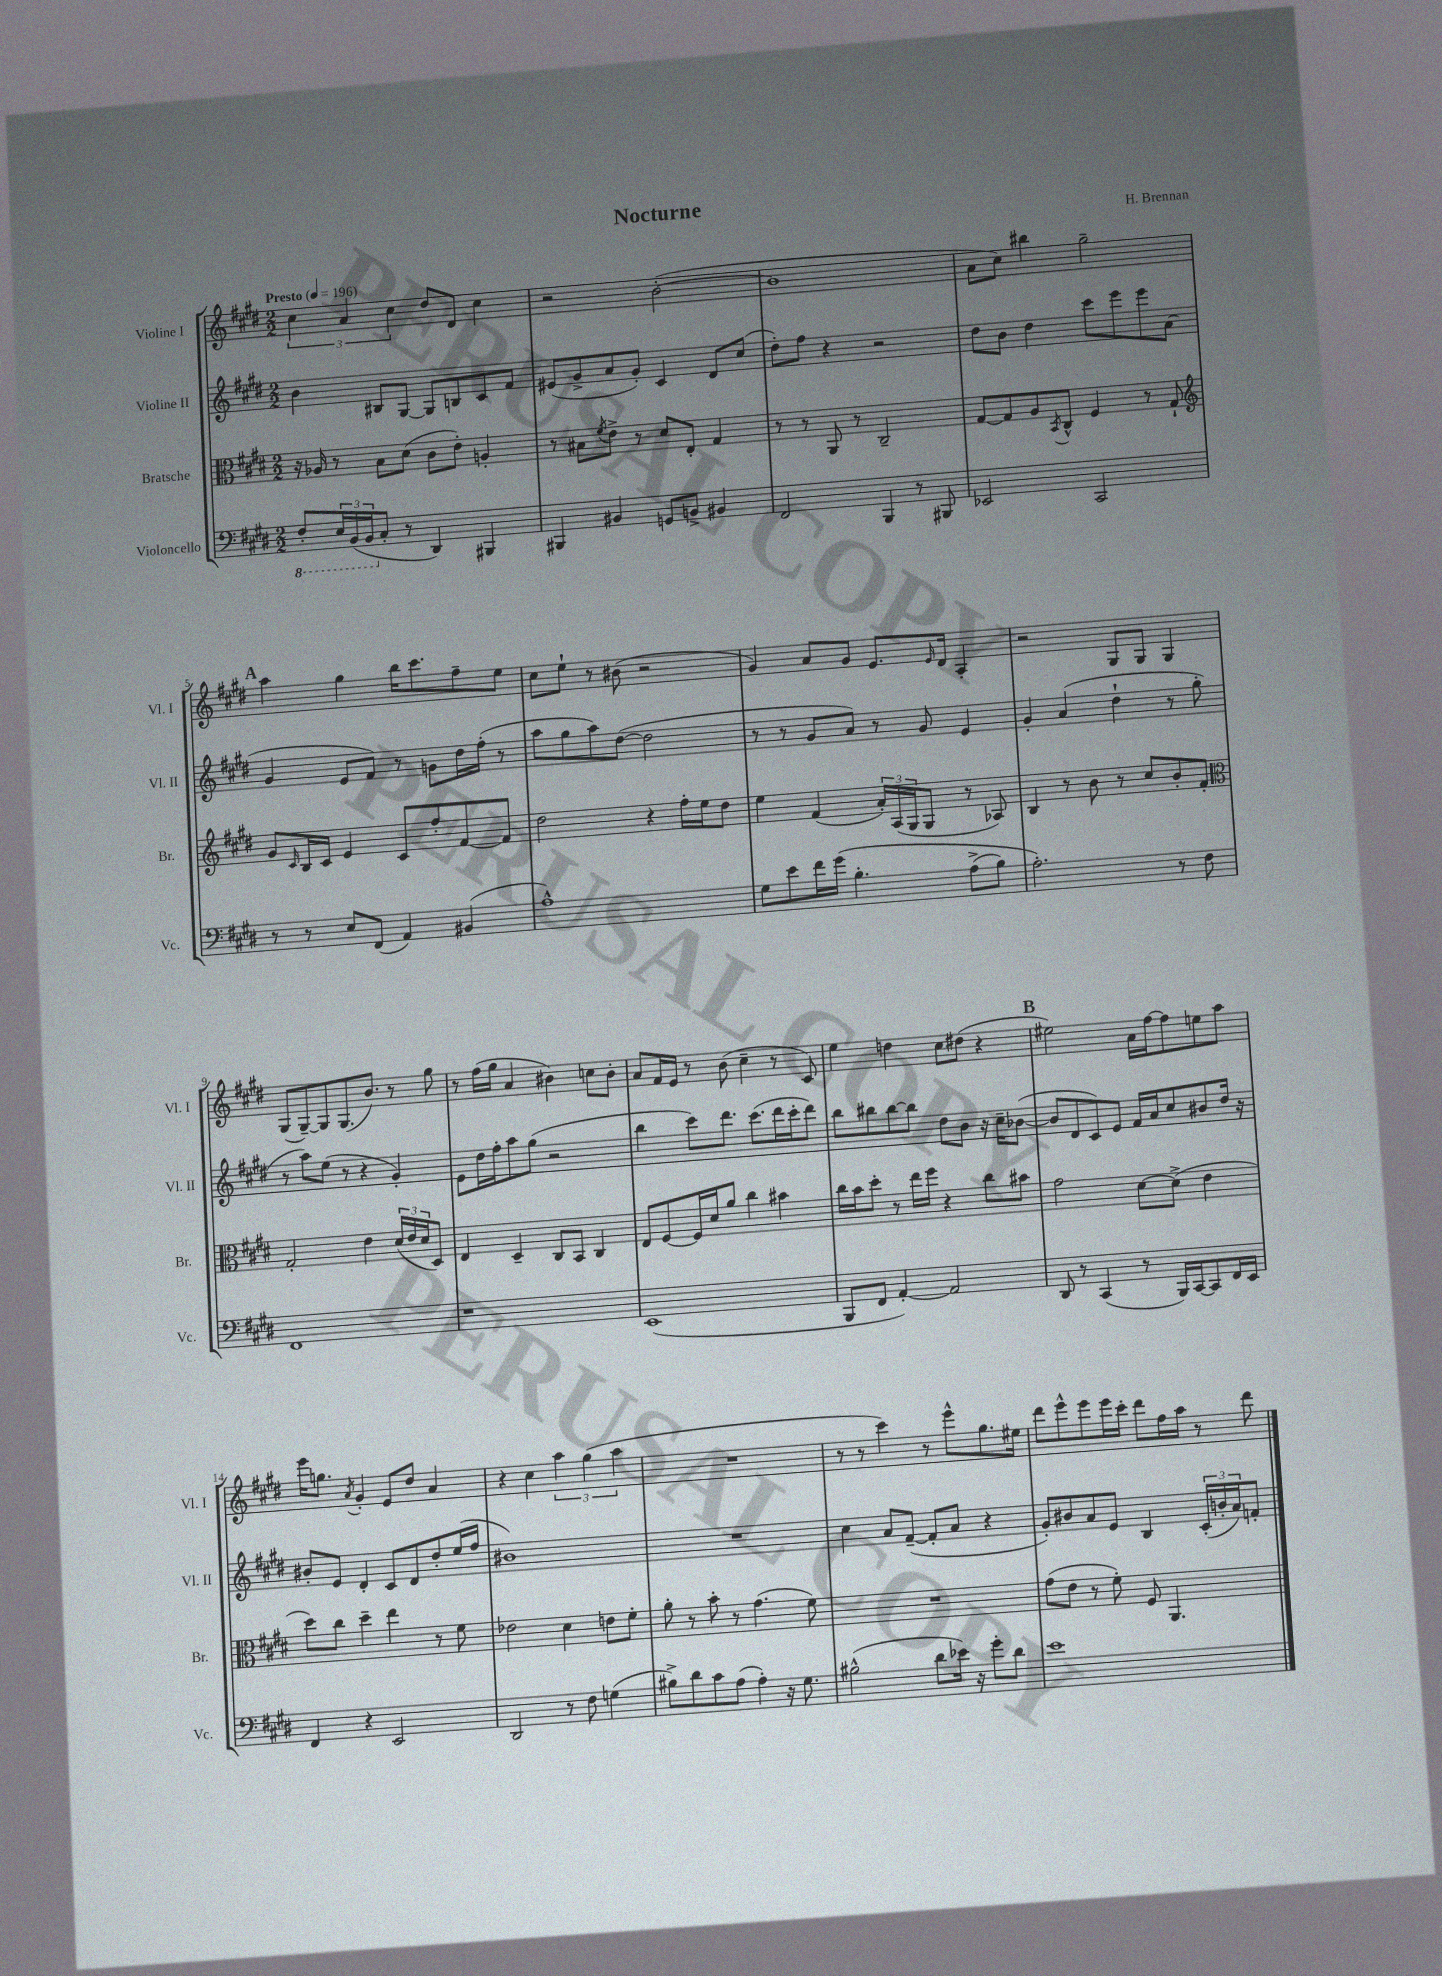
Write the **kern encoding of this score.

**kern	**kern	**kern	**kern
*staff4	*staff3	*staff2	*staff1
*clefF4	*clefC3	*clefG2	*clefG2
*k[f#c#g#d#]	*k[f#c#g#d#]	*k[f#c#g#d#]	*k[f#c#g#d#]
*M2/2	*M2/2	*M2/2	*M2/2
*MM196	*MM196	*MM196	*MM196
8FF#'	16r	4b	6cc#
.	16A-	.	.
24EE	8r	.	.
(24BBB	.	.	6a
24BBB	.	.	.
8C#'	8B	8B#	.
.	.	.	6cc#
8r	(8d#	[8G#	.
4DD#)	8c#	8G#]	8dd#
.	8e')	8B	8d#
4BBB#	4A'	8c#	4cc#
.	.	8f#	.
=	=	=	=
4BBB#	8r	(8e#	2r
.	8B#	8g#^	.
.	8qf#	.	.
4BB#	8e^	8a	.
.	8r	8g#')	.
8GG	8d#	4c#	([2b'
8BB^	8E'	.	.
4BB#	4G#	8d#	.
.	.	(8cc#	.
=	=	=	=
2FF#	8r	8dd#')	1b]
.	8r	8ff#	.
.	8AA	4r	.
.	8r	.	.
4BBB	2C#~	2r	.
8r	.	.	.
8BBB#	.	.	.
=	=	=	=
2EE-	[8G#	8dd#	8a
.	8G#]	8b	8cc#)
.	8A	4dd#	4bb#
.	8qBB	.	.
.	8C#^^	.	.
2CC#	4F#	8ccc#	2gg#~
.	.	8eee	.
.	8r	8eee	.
.	8G#`	(8a	.
=	=	=	=
*	*clefG2	*	*
8r	8g#	4g#	4aa
.	16qqc#	.	.
8r	16B	.	.
.	16c#	.	.
8E	4e	8e	4gg#
(8FF#	.	8f#)	.
4AA)	8c#	8r	16bb
.	.	.	8.ccc#
.	8ff#'	8g	.
(4BB#	[8f#	16dd#	8ff#~
.	.	(16ff#'	.
.	8f#]	8r	8ee
=	=	=	=
1A^^)	2dd#	8aa	8cc#
.	.	8gg#	8ee`
.	.	8aa)	8r
.	.	([8dd#	(8b#
.	4r	2dd#]	2r
.	16ff#'	.	.
.	16ee	.	.
.	8dd#	.	.
=	=	=	=
8G#	4ee	8r	4g#)
8e	.	8r	.
16f#	(4f#	8g#	8a
&(16g#	.	.	.
4.B'	.	8a)	8g#
.	24a')	8r	8.e
.	(24A	.	.
.	24G#	.	.
.	8G#	8g#	.
.	.	.	16qqe
.	.	.	16d#
(8A^	8r	4e	4A'
8B)	8A-)	.	.
=	=	=	=
2.A'&)	4B	4g#'	2r
.	8r	(4a	.
.	8b	.	.
.	8r	4dd#`	8G#
.	8cc#	.	8G#
8r	8b'	8r	4G#
8F#	8f#'	8gg#'	.
=	=	=	=
*	*clefC3	*	*
1FF#	2G#'	8r	(8G#
.	.	8aa)	[8G#~)
.	.	(8ee	8G#]
.	.	8r	(8.G#
.	4e	4r	.
.	.	.	8.b)
.	(24d#	4g#')	8r
.	24e	.	.
.	24d#	.	.
.	8D#)	.	8gg#
=	=	=	=
1r	4E	8e	8r
.	.	16dd#	(16ff#
.	.	16ff#'	16gg#
.	4D#~	8aa	4a
.	.	(8gg#	.
.	8C#	2r	4b#)
.	8BB	.	.
.	4C#	.	8cc
.	.	.	8b#'
=	=	=	=
(1EE	8E	4bb	8a
.	[8F#	.	16f#
.	.	.	16e
.	16F#]	8ccc#)	8r
.	16d#	.	.
.	8a	8.ddd#	(8b
.	4cc#	.	4cc#~
.	.	(8.ccc#	.
.	4b#	16ddd#	8r
.	.	16ccc#'	.
.	.	8ddd#)	8c#)
=	=	=	=
8BBB	16cc#	8bb	4ee
.	16b	.	.
8FF#	8dd#'	8bb#	.
[4AA')	8r	[8bb#	4dd
.	16ee	8bb#]	.
.	16ff#	.	.
2AA]	4r	8dd#	8cc#
.	.	8b	(8dd#
.	8cc#	16r	4r
.	.	16cc#~	.
.	8b#	([8b-	.
=	=	=	=
8DD#	2g#	8b-]	2ee#)
8r	.	8d#	.
(4CC#	.	8c#)	.
.	.	8e	.
8r	[8d#	16f#	16a
.	.	16a	[16ff#
16BBB)	(8d#^]	8cc#	8ff#]
[16CC#	.	.	.
8CC#]	4e	8b#	8ee
16FF#	.	16dd#	8aa
16EE	.	16r	.
=	=	=	=
4FF#	8dd#)	8b#'	16eee
.	.	.	8.gg
.	8cc#	8e	.
.	.	.	8qa
4r	4dd#~	4d#'	4g#'
2EE	4ee	8c#	8e
.	.	8d#	8dd#
.	8r	8dd#'	4a
.	8f#	(16ee	.
.	.	16ff#	.
=	=	=	=
2DD#	2e-	1b#)	4r
.	.	.	4cc#
8r	4d#	.	6aa
8F#	.	.	.
.	.	.	(6gg#
(4G	8e	.	.
.	.	.	6aa
.	8f#'	.	.
=	=	=	=
8B#^)	8a'	1r	1r
8d#	8r	.	.
8c#	8b'	.	.
(8A	8r	.	.
4A')	(4.g#	.	.
16r	.	.	.
8.G#	.	.	.
.	8f#)	.	.
=	=	=	=
(2B#^^	1r	4cc#	8r
.	.	.	8r
.	.	8a	4ccc#)
.	.	([8f#~	.
8d#	.	8f#']	8r
16e-)	.	8a	8eee^^
16r	.	.	.
8g#'	.	4r	8.gg#
8d#	.	.	.
.	.	.	16ee#
=	=	=	=
1e	(8g#	8g#')	8ddd#
.	8e	8b#	8eee^^
.	8r	8a	8eee
.	8f#')	8e	16eee
.	.	.	16ccc#'
.	8F#	4B	8ddd#
.	4.AA	.	16ff#
.	.	.	16aa
.	.	(24c#'	8r
.	.	24b'	.
.	.	24a)	.
.	.	8f'	8ddd#
==	==	==	==
*-	*-	*-	*-
